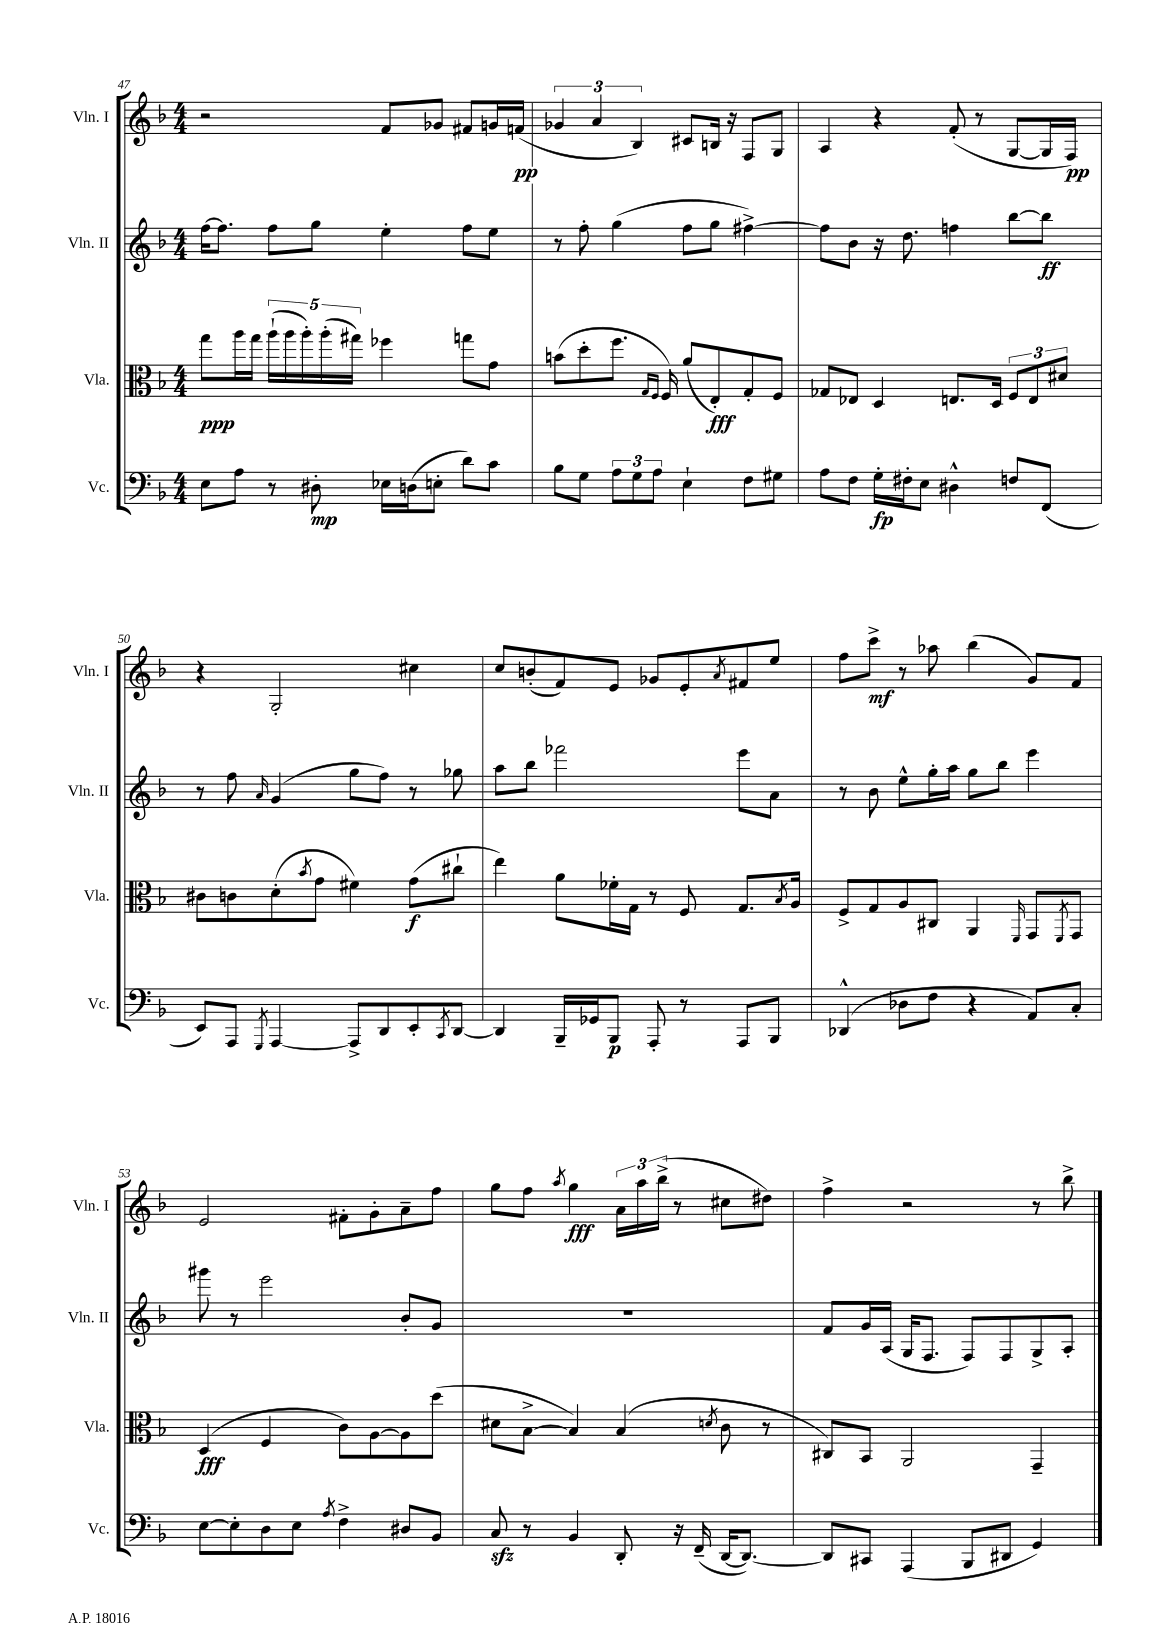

**kern	**kern	**kern	**kern
*staff4	*staff3	*staff2	*staff1
*clefF4	*clefC3	*clefG2	*clefG2
*k[b-]	*k[b-]	*k[b-]	*k[b-]
*M4/4	*M4/4	*M4/4	*M4/4
8E	8gg	[16ff	2r
.	.	8.ff]	.
8A	16aa	.	.
.	16gg	.	.
8r	(20aa`	8ff	.
.	20aa	.	.
.	20aa')	.	.
8D#'	.	8gg	.
.	(20aa'	.	.
.	20gg#)	.	.
16E-	4ff-	4ee'	8f
(16D	.	.	.
8E'	.	.	8g-
8d)	8gg	8ff	8f#
8c	8g	8ee	16g
.	.	.	(16f
=	=	=	=
8B-	(8b	8r	6g-
8G	8dd'	8ff'	.
.	.	.	6a
12A	8.ff	(4gg	.
12G	.	.	6B-)
12A	.	.	.
.	16qqG	.	.
.	16qqF	.	.
.	16F)	.	.
4E`	(8a	8ff	8c#
.	8E')	8gg	16B
.	.	.	16r
8F	8G'	[4ff#^)	8F
8G#	8F	.	8G
=	=	=	=
8A	8G-	8ff#]	4A
8F	8E-	8b-	.
16G'	4D	16r	4r
16F#'	.	8.dd	.
8E	.	.	.
4D#^^	8.E	4ff	(8f'
.	.	.	8r
.	16D	.	.
8F	12F	[8bb-	[8G
.	12E	.	.
(8FF	.	8bb-]	16G]
.	12d#	.	.
.	.	.	16F)
=	=	=	=
8EE)	8c#	8r	4r
8AAA	8c	8ff	.
8qGGG	.	16qqa	.
[4AAA	(8d'	(4g	2G'
.	8qb-	.	.
.	8g	.	.
8AAA^]	4f#)	8gg	.
8DD	.	8ff)	.
8EE'	(8g	8r	4cc#
8qCC	.	.	.
[8DD	8cc#`	8gg-	.
=	=	=	=
4DD]	4ee)	8aa	8cc
.	.	8bb-	(8b'
16BBB-~	8a	2fff-	8f)
16GG-	.	.	.
8BBB-	16f-'	.	8e
.	16G	.	.
8AAA'	8r	.	8g-
8r	8F	.	8e'
.	.	.	8qa
8AAA	8.G	8eee	8f#
8BBB-	.	8a	8ee
.	8qB-	.	.
.	16A	.	.
=	=	=	=
(4DD-^^	8F^	8r	8ff
.	8G	8b-	8ccc^
8D-	8A	8ee^^	8r
8F	8C#	16gg'	8aa-
.	.	16aa	.
4r	4AA	8gg	(4bb-
.	.	8bb-	.
.	16qqFF	.	.
8AA)	8GG	4eee	8g)
.	8qFF	.	.
8C'	8GG	.	8f
=	=	=	=
[8E	(4D	8ggg#	2e
8E']	.	8r	.
8D	4F	2eee	.
8E	.	.	.
8qA	.	.	.
4F^	8c)	.	8f#'
.	[8A	.	8g'
8D#	8A]	8b-'	8a~
8BB-	(8dd	8g	8ff
=	=	=	=
8C	8d#	1r	8gg
8r	[8B-^	.	8ff
.	.	.	8qaa
4BB-	4B-])	.	4gg
8DD'	(4B-	.	24a
.	.	.	24aa
.	.	.	(24bb-^
16r	.	.	8r
(16FF~	.	.	.
.	8qd	.	.
[16DD	8c	.	8cc#
8.DD_)	.	.	.
.	8r	.	8dd#)
=	=	=	=
8DD]	8C#)	8f	4ff^
8CC#	8BB-	16g	.
.	.	(16A	.
(4AAA	2AA	16G	2r
.	.	8.F	.
8BBB-	.	8F)	.
8DD#	.	8F	.
4GG)	4GG~	8G^	8r
.	.	8A'	8bb-^
==	==	==	==
*-	*-	*-	*-
